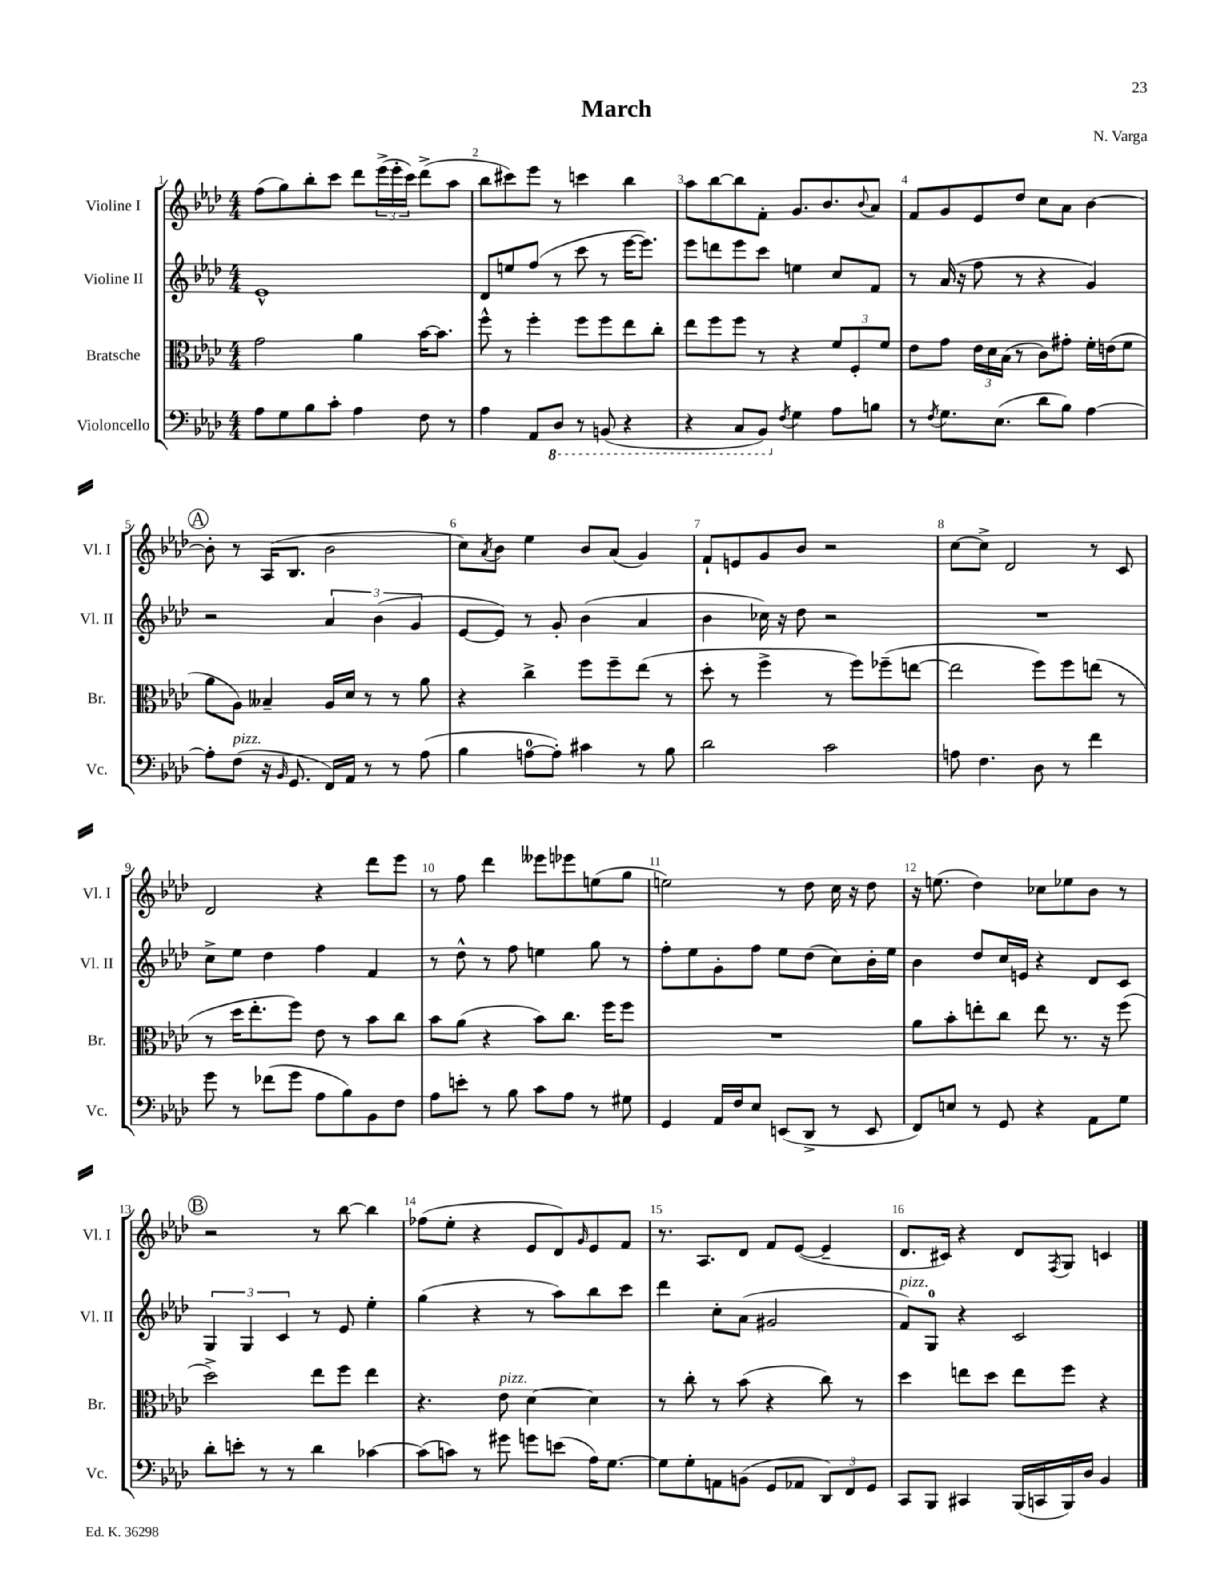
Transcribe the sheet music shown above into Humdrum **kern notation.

**kern	**kern	**kern	**kern
*staff4	*staff3	*staff2	*staff1
*clefF4	*clefC3	*clefG2	*clefG2
*k[b-e-a-d-]	*k[b-e-a-d-]	*k[b-e-a-d-]	*k[b-e-a-d-]
*M4/4	*M4/4	*M4/4	*M4/4
8A-	2g	1e-^^	(8ff
8G	.	.	8gg)
8B-	.	.	8bb-'
8c'	.	.	8ccc
4A-	4a-	.	8ddd-
.	.	.	(24eee-^
.	.	.	24eee-'
.	.	.	24ccc)
8F	[16b-	.	(8ddd-^
.	8.b-]	.	.
8r	.	.	8aa-
=	=	=	=
4A-	8ff^^	8d-	8bb-
.	8r	8ee	8ccc#)
8AA-	4ff'	(8ff	8eee-
8DD-	.	8r	8r
8r	8ff	8ccc	4ccc
(8BBB	8ff	8r	.
4r	8ee-	[16eee-	4bb-
.	.	8.eee-])	.
.	8cc'	.	.
=	=	=	=
4r	8ee-	8eee-	8aa-
.	8ff	8ddd	[8bb-
8CC	8ff	8eee-	8bb-]
8BBB-)	8r	8ccc	8f'
8qF	.	.	.
4G	4r	4ee	8.g
.	.	.	8.b-
8A-	12f	8cc	.
.	12F'	.	.
.	.	.	8qqb-
8B	.	8f	8a-
.	12f	.	.
=	=	=	=
8r	8e-	8r	8f
8qF	.	.	.
8.G	8g	(16a-	8g
.	.	16r	.
.	24e-	8ff	8e-
.	24d-	.	.
(8.E-	.	.	.
.	(24B-	.	.
.	8r	8r	8dd-
8d-	8c)	4r	8cc
8B-)	8g#'	.	8a-
[4A-	16f'	4g)	[4b-
.	(16e	.	.
.	8f	.	.
=	=	=	=
8A-']	8a-	2r	8b-']
(8F	8A-)	.	8r
16r	4B--~	.	(16A-
16qqBB-	.	.	.
8.GG	.	.	8.B-
16FF)	16A-	6a-	2b-
16AA-	16d-	.	.
8r	8r	.	.
.	.	(6b-	.
8r	8r	.	.
.	.	6g	.
(8A-	8a-	.	.
=	=	=	=
4B-	4r	[8e-	8cc)
.	.	.	8qa-
.	.	8e-])	8b-
[8A	4cc^	8r	4ee-
8A'])	.	8g'	.
4c#	8ff	(4b-	8b-
.	8ff~	.	(8a-
8r	(8ee-	4a-	4g)
8B-	8r	.	.
=	=	=	=
2d-	8dd-'	4b-	8f`
.	8r	.	8e
.	4ff^	16cc-)	8g
.	.	16r	.
.	.	8dd-	8b-
2c	8r	2r	2r
.	8ff)	.	.
.	(8ff-~	.	.
.	[8ee	.	.
=	=	=	=
8A	2ee]	1r	[8cc
4.F	.	.	8cc^]
.	.	.	2d-
8D-	8ff)	.	.
8r	8ff	.	.
4f	(8ee	.	8r
.	8r	.	8c
=	=	=	=
8g	8r	8cc^	2d-
8r	16dd-	8ee-	.
.	8.ee-'	.	.
(8f-	.	4dd-	.
8g	8ff)	.	.
8A-	8e-	4ff	4r
8B-)	8r	.	.
8BB-	8b-	4f	8ddd-
8F	8cc	.	8eee-
=	=	=	=
8A-	8b-	8r	8r
8e'	(8a-	8dd-^^	8ff
8r	4r	8r	4ddd-
8B-	.	8ff	.
8c	8b-)	4ee	8eee--
8A-	8.cc	.	8eee-
8r	.	8gg	(8ee
.	16ff	.	.
8G#	8ff	8r	8gg
=	=	=	=
4GG	1r	8ff'	2ee)
.	.	8ee-	.
16AA-	.	8g'	.
16F	.	.	.
8E-	.	8ff	.
(8EE	.	8ee-	8r
8DD-^	.	(8dd-	8dd-
8r	.	8cc)	16cc
.	.	.	16r
8EE	.	16b-'	8dd-
.	.	16ee-	.
=	=	=	=
8FF)	8a-	4b-	16r
.	.	.	(8.ee
8E	8b-'	.	.
8r	8ee'	8dd-	4dd-)
8GG	8cc	16cc	.
.	.	16e	.
4r	8ee	4r	8cc-
.	8.r	.	8ee-
8AA-	.	8d-	8b-
.	16r	.	.
8G	(8ff	8c	8r
=	=	=	=
8d-'	2dd-^)	6G	2r
8e'	.	.	.
.	.	6G	.
8r	.	.	.
.	.	6c	.
8r	.	.	.
4d-	8ee-	8r	8r
.	8ff	8e-	[8bb-
[4c-	4ee-	4ee-'	4bb-]
=	=	=	=
(8c-]	4.r	(4gg	(8ff-
8c)	.	.	8ee-'
8r	.	4r	4r
8g#	8e-	.	.
8g	[4d-	8r	8e-
(8e	.	8aa-)	8d-)
.	.	.	16qqg
16A-)	4d-]	8bb-	8e-
[8.G	.	.	.
.	.	8ccc	8f
=	=	=	=
8G]	8r	4ddd-	8.r
8G'	8cc'	.	.
.	.	.	8.A-
8AA	8r	8cc'	.
(8BB	(8b-	(8a-	8d-
8GG	4r	2g#	8f
8AA-	.	.	([8e-
12DD-)	8cc)	.	4e-~]
12FF	.	.	.
.	8r	.	.
12GG	.	.	.
=	=	=	=
8CC	4dd-	8f)	8.d-
8BBB-	.	8G	.
.	.	.	16c#)
4CC#	8ee	4r	4r
.	8dd-	.	.
(16BBB-	8ee	2c	8d-
16CC	.	.	.
.	.	.	8qF
16BBB-)	8ff	.	8G
16D-	.	.	.
4BB-	4r	.	4c
==	==	==	==
*-	*-	*-	*-
